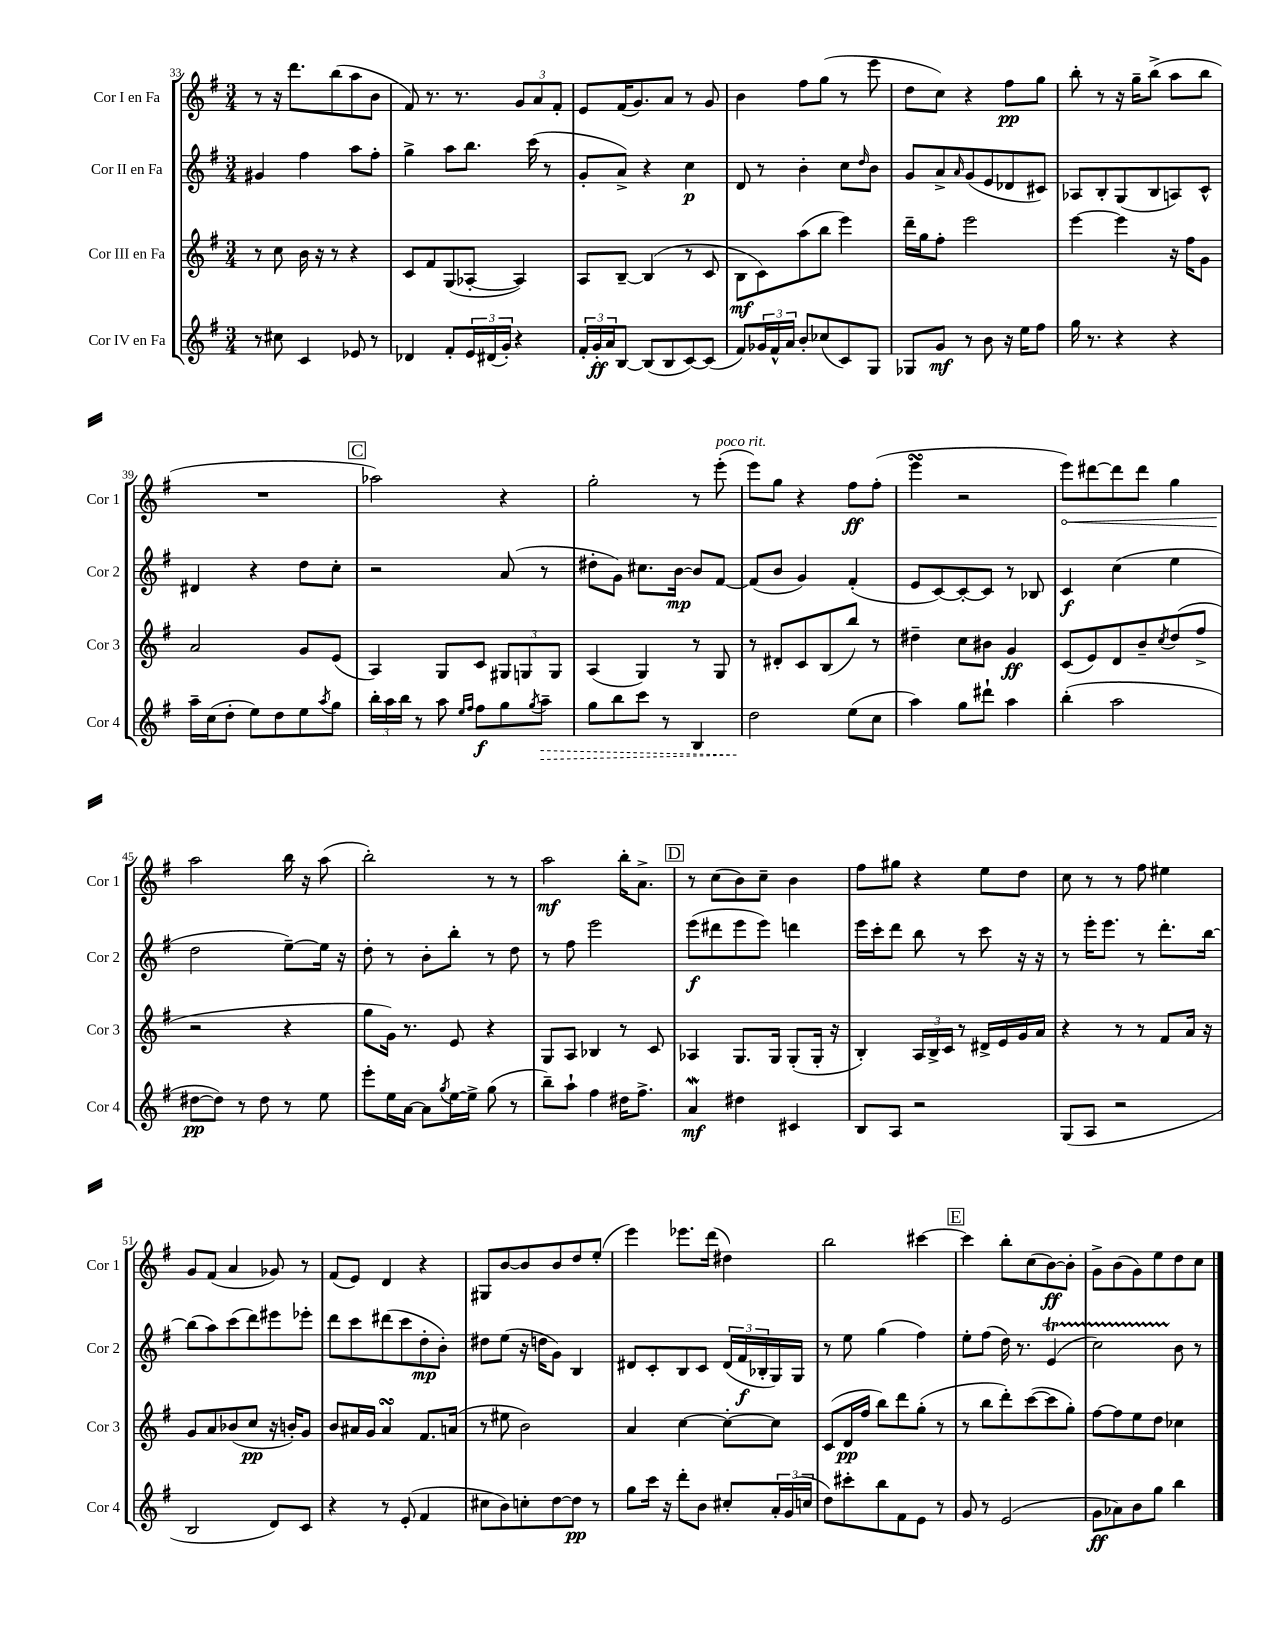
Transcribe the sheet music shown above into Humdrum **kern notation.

**kern	**kern	**kern	**kern
*staff4	*staff3	*staff2	*staff1
*clefG2	*clefG2	*clefG2	*clefG2
*k[f#]	*k[f#]	*k[f#]	*k[f#]
*M3/4	*M3/4	*M3/4	*M3/4
8r	8r	4g#/	8r
8cc#\	8cc\	.	16r
.	.	.	8.ddd\L
4c/	16b\	4ff#\	.
.	16r	.	.
.	8r	.	(8bb\
8e-/	4r	8aa\L	8aa\
8r	.	8ff#'\J	8b\J
=	=	=	=
4d-/	8c/L	4gg^\	8f#/)
.	8f#/	.	8.r
8f#'/L	(8G/	8aa\L	.
.	.	.	8.r
24e/L	[8A-'/J	8.bb\J	.
(24d#/	.	.	.
24g'/JJ)	.	.	.
4r	4A-/])	.	12g/L
.	.	(16ccc\	.
.	.	.	12a/
.	.	8r	.
.	.	.	12f#'/J
=	=	=	=
24f#'/LL	8A/L	8g'/L	8e/L
24g'/	.	.	.
24a/J	.	.	.
[8B/J	[8B~/J	8a^/J)	(16f#/K
.	.	.	8.g/)
(8B/]L	(4B/]	4r	.
8B/	.	.	8a/J
[8c/)	8r	4cc\	8r
(8c/]J	8c/	.	8g/
=	=	=	=
8f#/L)	8B\L	8d/	4b\
24g-/L	8c\)	8r	.
24f#^^/	.	.	.
24a/JJ	.	.	.
8b'/L	(8aa\	4b'\	8ff#\L
(8cc-/	8bb\J	.	(8gg\J
8c/)	4eee\)	8cc\L	8r
.	.	16qqdd/	.
8G/J	.	8b\J	8eee\
=	=	=	=
8G-/L	16ddd~\LL	8g/L	8dd\L
.	16gg\J	.	.
8g/J	8ff#'\J	8a^/	8cc\J)
.	.	16qqa/	.
8r	2eee\	(8g/	4r
8b\	.	8e/	.
16r	.	8d-/	8ff#\L
16ee\LK	.	.	.
8ff#\J	.	8c#/J)	8gg\J
=	=	=	=
16gg\	[4eee\	8A-/L	8bb'\
8.r	.	.	.
.	.	8B'/	8r
4r	4eee\]	(8G/	16r
.	.	.	16gg~\LK
.	.	8B/	(8bb^\J
4r	16r	8A/)	8aa\L
.	16ff#\LK	.	.
.	8g\J	8c^^/J	8bb\J
=	=	=	=
16aa~\LL	2a/	4d#/	2.r
(16cc\J	.	.	.
8dd'\J	.	.	.
8ee\L)	.	4r	.
8dd\	.	.	.
8ee\	8g/L	8dd\L	.
8qaa/	.	.	.
8gg\J	(8e/J	8cc'\J	.
=	=	=	=
24bb'\LL	4A/)	2r	2aa-\)
24aa\	.	.	.
24bb\JJ	.	.	.
8r	.	.	.
8aa\	8G/L	.	.
16qqee/LL	.	.	.
16qqff#/JJ	.	.	.
8ff#\L	8c/J	.	.
8gg\	12G#/L	(8a/	4r
.	12G/	.	.
8qgg/	.	.	.
8aa~\J	.	8r	.
.	12G/J	.	.
=	=	=	=
8gg\L	(4A/	8dd#'\L	2gg'\
8bb\	.	8g\J)	.
8ccc\J	4G/)	8.cc#\L	.
8r	.	.	.
.	.	[16b\Jk	.
4B/	8r	8b/]L	8r
.	8G/	[8f#/J	(8eee'\
=	=	=	=
2dd\	8r	(8f#/]L	8eee\L)
.	8d#'/L	8b/J	8gg\J
.	8c/	4g/)	4r
.	(8B/	.	.
(8ee\L	8bb/J)	(4f#'/	8ff#\L
8cc\J	8r	.	(8ff#'\J
=	=	=	=
4aa\)	4dd#~\	8e/L	4eee\
.	.	[8c/)	.
8gg\L	8cc\L	8c'/_	2r
8ddd#`\J	8b#\J	8c/]J	.
4aa\	4g/	8r	.
.	.	8B-/	.
=	=	=	=
(4bb'\	(8c/L	4c/	8eee\L)
.	8e/)	.	[8ddd#\
2aa\	8d/	(4cc\	8ddd#\]
.	8b~/	.	8ddd#\J
.	8qcc/	.	.
.	(8dd/	4ee\	4gg\
.	8ff#^/J	.	.
=	=	=	=
[8dd#\L	2r	2dd\	2aa\
8dd#\]J)	.	.	.
8r	.	.	.
8dd#\	.	.	.
8r	4r	[8ee~\L)	16bb\
.	.	.	16r
8ee\	.	16ee\]Jk	(8aa\
.	.	16r	.
=	=	=	=
8eee'\L	8gg\L	8dd'\	2bb'\)
16ee\L	16g\Jk)	8r	.
[16a\JJ	8.r	.	.
8a\]L	.	8b'\L	.
8qgg/	.	.	.
[16ee\L	8e/	8bb'\J	.
16ee^\]JJ	.	.	.
(8gg\	4r	8r	8r
8r	.	8dd\	8r
=	=	=	=
8bb~\L)	8G/L	8r	2aa\
8aa`\J	8A/J	8ff#\	.
4ff#\	4B-/	2eee\	.
16dd#\LK	8r	.	16bb'\LK
8.ff#^\J	.	.	8.a^\J
.	8c/	.	.
=	=	=	=
4a/	4A-/	(8eee\L	8r
.	.	8ddd#\	(8cc\L
4dd#\	8.G/L	8eee\	8b\)
.	.	8eee\J)	8cc~\J
.	16G/Jk	.	.
4c#/	(8G'/L	4ddd\	4b\
.	16G'/Jk	.	.
.	16r	.	.
=	=	=	=
8B/L	4B'/)	16eee\LL	8ff#\L
.	.	16ccc'\J	.
8A/J	.	8ddd\J	8gg#\J
2r	24A/LL	8bb\	4r
.	24B^/	.	.
.	24c/JJ	.	.
.	8r	8r	.
.	16d#^/LL	8ccc\	8ee\L
.	16e/	.	.
.	16g/	16r	8dd\J
.	16a/JJ	16r	.
=	=	=	=
(8G/L	4r	8r	8cc\
8A/J	.	16eee'\LK	8r
.	.	8.eee\J	.
2r	8r	.	8r
.	8r	8r	8ff#\
.	8f#/L	8.ddd'\L	4ee#\
.	16a/Jk	.	.
.	16r	[16bb\Jk	.
=	=	=	=
2B/	8g/L	(8bb\]L	8g/L
.	8a/	8aa\)	(8f#/J
.	(8b-/	(8ccc\	4a/
.	8cc/J	8ddd\)	.
8d/L)	16r	8eee#\	8g-/)
.	16b'/LK)	.	.
8c/J	8g/J	8eee-'\J	8r
=	=	=	=
4r	8b/L	8ddd\L	(8f#/L
.	16a#/L	8ccc\	8e/J)
.	16g/JJ	.	.
8r	4a#/	(8ddd#\	4d/
(8e'/	.	8ccc\	.
4f#/	8.f#/L	8dd'\	4r
.	.	8b'\J)	.
.	(16a/Jk	.	.
=	=	=	=
8cc#\L	8r	8dd#\L	8G#/L
8b\)	8ee#\	(8ee\J	[8b/
8cc'\	2b\)	16r	8b/]
.	.	16dd\LK	.
[8dd\	.	8g\J)	8b/
8dd\]J	.	4B/	8dd/
8r	.	.	(8ee'/J
=	=	=	=
8gg\L	4a/	8d#/L	4eee\)
16ccc\Jk	.	8c'/	.
16r	.	.	.
8ddd'\L	[4cc\	8B/	8.eee-\L
8b\J	.	8c/J	.
.	.	.	(16ddd\Jk
8cc#'/L	8cc'\_L	(24d#/LL	4dd#\)
.	.	24f#/	.
.	.	24B-'/	.
24a'/L	8cc\]J	16G/)	.
(24g/	.	.	.
.	.	16G/JJ	.
24cc/JJ	.	.	.
=	=	=	=
8dd\L)	(8c/L	8r	2bb\
8ccc#'\	16d/L	8ee\	.
.	16ff#/JJ	.	.
8bb\	8bb\L)	(4gg\	.
8f#\	8ddd\	.	.
8e\J	(8gg'\J	4ff#\)	[4ccc#\
8r	8r	.	.
=	=	=	=
8g/	8r	8ee'\L	4ccc#\]
8r	8bb\L	(8ff#\J	.
(2e/	8ddd'\)	16dd\)	8bb'\L
.	.	8.r	.
.	([8ccc\	.	(8cc\
.	8ccc\]	(4e/	[8b\)
.	8gg'\J)	.	8b'\]J
=	=	=	=
8g\L	[8ff#\L	2cc\)	8g^\L
8a-\)	8ff#\]	.	(8b\
8b\	8ee\	.	8g\)
8gg\J	8dd\J	.	8ee\
4bb\	4cc-\	8b\	8dd\
.	.	8r	8cc\J
==	==	==	==
*-	*-	*-	*-
